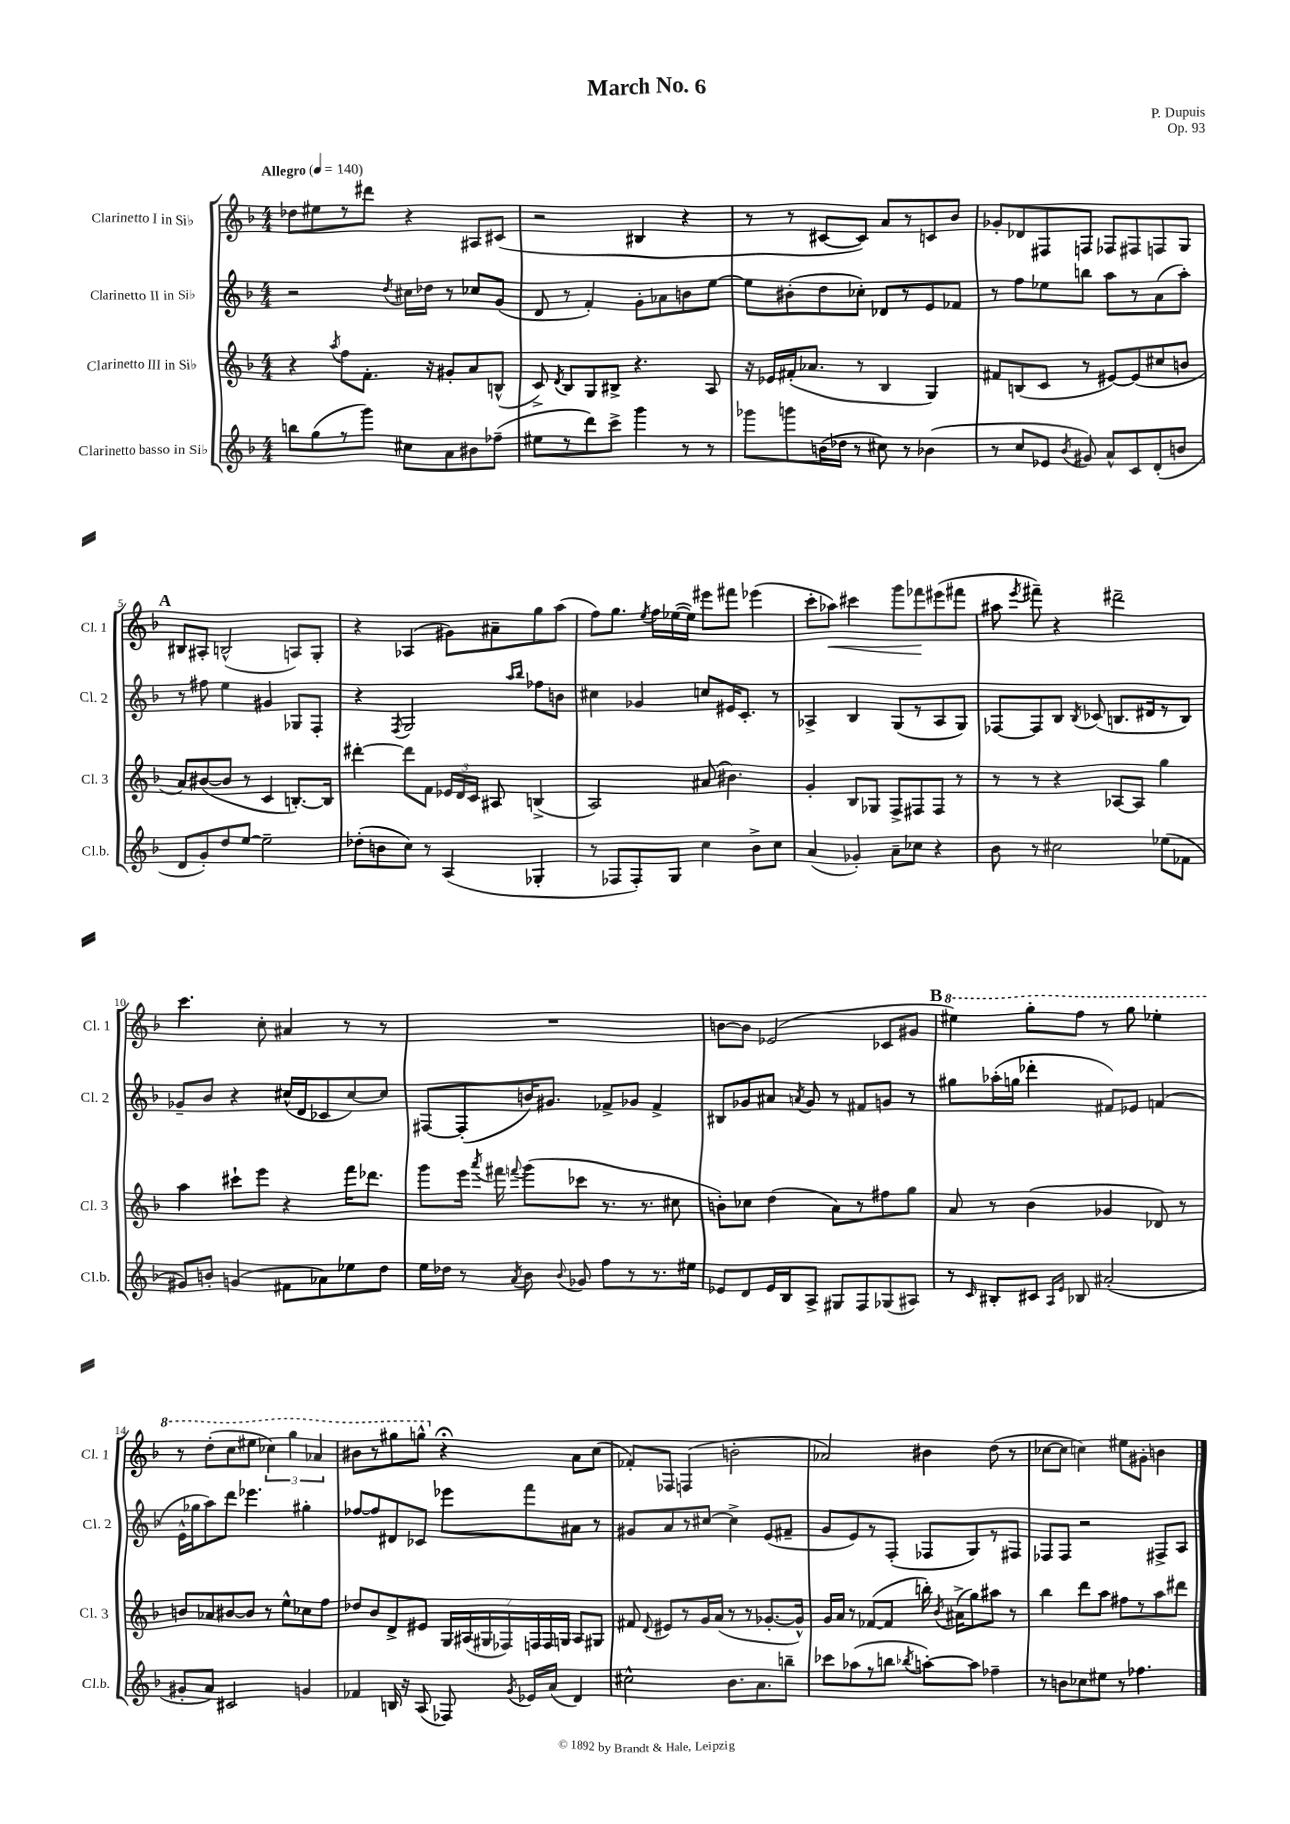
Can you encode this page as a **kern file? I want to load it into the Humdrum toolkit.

**kern	**kern	**kern	**kern	**dynam
*part4	*part3	*part2	*part1	*part1
*staff4	*staff3	*staff2	*staff1	*staff1
*I"Clarinetto basso in Si♭	*I"Clarinetto III in Si♭	*I"Clarinetto II in Si♭	*I"Clarinetto I in Si♭	*
*I'Cl.b.	*I'Cl. 3	*I'Cl. 2	*I'Cl. 1	*
*clefG2	*clefG2	*clefG2	*clefG2	*
*k[b-]	*k[b-]	*k[b-]	*k[b-]	*
*M4/4	*M4/4	*M4/4	*M4/4	*
*MM140	*MM140	*MM140	*MM140	*
=1	=1	=1	=1	=1
!	!	!	!LO:TX:a:B:t=Allegro	!
8bbn\L	4r	2r	8dd-X\L	.
(8gg\	.	.	8ee#X\	.
.	8qaa/	.	.	.
8r	8ff\L	.	8r	.
8ggg\J)	8.f'\J	.	8ddd#X\J	.
.	.	8qdd/	.	.
8cc#X\L	.	16cc#X\LL	4r	.
.	16r	16dd-X\JJ	.	.
8a\	8g#X'/L	8r	.	.
8b#X\	8a/	8cc-X/L	8A#X/L	.
(8ff-X~\J	(8Bn^^/J	(8g/J	(8c#X/J	.
=2	=2	=2	=2	=2
8ee#X\L	8c^/)	8d/	2r	.
.	8qd/	.	.	.
8r	8B-/L	8r	.	.
8ddd\)	8G/	4f'/)	.	.
8ccc^\J	8B#X^/J	.	.	.
4ggg\	4.r	8g'\L	4B#X/	.
.	.	8a-X\	.	.
8r	.	8bn\	4r	.
8r	8A/	[8ee\J	.	.
=3	=3	=3	=3	=3
8ggg-X\L	16r	8ee\L]	8r	.
.	16e-X/LL	.	.	.
8gggn\	(16f#X'/J	(8b#X'\	8r	.
.	8.a-X/J	.	.	.
(16bn\L	.	8dd\	[8c#X/L	.
16dd-X\JJ	.	.	.	.
8r	8r	8cc-X'\J)	8c#/J])	.
8cc#X\)	4B-/	8d-X/L	8a/L	.
8r	.	8r	8r	.
(4b-X\	4G/)	8e/	8cn/	.
.	.	8f-X/J	8b-/J	.
=4	=4	=4	=4	=4
8r	8f#X/L	8r	8g-X'/L	.
8cc/L	(8Bn/	8ff\L	8d-X/	.
8e-X/J	8c/J	8ee-X\	8F#X/	.
8qb-/	.	.	.	.
8g#X/)	8r	8bbn\J	8Fn/J	.
8a^^/L	[8e#X/L)	8aa\L	8F-X/L	.
8c/	(8e#/]	8r	8F#X/	.
(8d'/	8cc#X/	(8a\	8Fn/	.
8bn/J	8bn/J	8aa'\J)	8G/J	.
!!LO:LB:g=z
!!LO:REH:place=s1:t=A
=5	=5	=5	=5	=5
8d/L	8a/L)	8r	8B#X/L	.
8g'/)	([8b#X/	8ff#X\	8A#X'/J	.
8dd/	8b#/J]	4ee\	(2Bn^^/	.
[8ee/J	8r	.	.	.
2ee~\]	4c/	4g#X/	.	.
.	[8.Bn'/L)	8G-X/L	8An/L)	.
.	.	8F'/J	8G'/J	.
.	16B/Jk]	.	.	.
=6	=6	=6	=6	=6
(8dd-X'\L	[4ddd#X'\	4r	4r	.
8bn\	.	.	.	.
.	.	8qF/	.	.
8cc\J)	8ddd#\L]	2G/	(4A-X/	.
8r	8f\J	.	.	.
(4A/	24e-X/LL	.	8g#X\L)	.
.	24d/	.	.	.
.	24c/JJ	.	.	.
.	8A#X/	.	8a#X~\	.
.	.	16qqaa/LL	.	.
.	.	16qqbb-/JJ	.	.
4G-X'/	(4Bn^/	8ff-X\L	8gg\	.
.	.	8bn\J	(8aa\J	.
=7	=7	=7	=7	=7
8r	2A/)	4cc#X\	8ff\L)	.
8F-X/L	.	.	8.gg\J	.
8F-'/)	.	4g-X/	.	.
.	.	.	8qee/	.
.	.	.	16ff\LL	.
8G/J	.	.	([16ee-X\	.
.	.	.	16ee-\JJ])	.
4cc\	(8a#X/	8ccn/L	8eee#X\L	.
.	4.b#X\)	16e#X/K	8fff#X\J	.
.	.	8.c'/J	.	.
8b-^\L	.	.	(4eee-X\	.
8cc\J	.	8r	.	.
=8	=8	=8	=8	=8
(4a/	4g'/	4A-X^/	8ccc'\L	.
!	!	!	!	!LO:HP:b
.	.	.	8aa-X\J)	<
4g-X'/)	8B-/L	4B-/	4ccc#X\	.
.	8G-X/J	.	.	.
8a~\L	8F^/L	(8G/L	8ggg\L	.
8cc-X\J	8F#X/	8r	8fff-X\	.
4r	8F#/J	8A-/	(8eee#X\	[
.	8r	8G/J)	8fff#X\J	.
=9	=9	=9	=9	=9
8b-\	8r	[8F-X/L	8aa#X\	.
.	.	.	8qeee/	.
8r	8r	8F-/]	8fff#X~\)	.
2cc#X\	4r	8B-/J	4r	.
.	.	8qB-/	.	.
.	.	(8c-X/	.	.
.	[8A-X/L	8.Bn/L	2ddd#X~\	.
.	8A-/J]	.	.	.
.	.	16d#X/k	.	.
(8ee-X\L	4gg\	8r	.	.
8f-X\J	.	8B/J)	.	.
!!LO:LB:g=z
=10	=10	=10	=10	=10
8g#X/L)	4aa\	8g-X~/L	4.ccc\	.
8bn'/J	.	8b-/J	.	.
(4gn/	8ccc#X`\L	4r	.	.
.	8eee\J	.	8cc'\	.
8f#X\L	4r	(16cc#X^^/LL	4a#X/	.
.	.	16d/J	.	.
8a-X\)	.	8c-X/	.	.
8ee-X\	16fff\KL	[8cc#/)	8r	.
.	8.ddd-X\J	.	.	.
8dd\J	.	8cc#/J]	8r	.
=11	=11	=11	=11	=11
16ee\LL	8ggg\L	[8F#X/L	1r	.
16dd-X\JJ	.	.	.	.
8r	16eee\Jk	(8F#'/]	.	.
.	8qaaa/	.	.	.
.	16fff#X\	.	.	.
8qa/	8qqfffn/	.	.	.
8b-\	(8ggg\L	16bn/K)	.	.
.	.	8.g#X/J	.	.
8qqb-/	.	.	.	.
8g-X/	8ccc-X\J	.	.	.
8ff\L	8.r	8f-X^/L	.	.
8r	.	8g-X/J	.	.
.	8.r	.	.	.
8.r	.	4f-^/	.	.
.	8cc#X\	.	.	.
16ee#X\Jk	.	.	.	.
=12	=12	=12	=12	=12
8e-X/L	8bn'\L)	8B#X/L	[8bn\L	.
8d/	8cc-X\J	8g-X/	8b\J]	.
16e-/L	(4dd\	8a#X/J	(2e-X/	.
16B-/J	.	.	.	.
.	.	8qan/	.	.
8A^/J	.	8g-/	.	.
8G#X/L	8a\L)	8r	.	.
8F/	8r	8f#X/L	.	.
(8G-X/	8ff#X\	8gn/J	8c-X/L	.
8A#X/J)	8gg\J	8r	8g#X/J	.
!!LO:REH:place=s1:t=B
=13	=13	=13	=13	=13
*	*	*	*8va	*
8r	8a/	8gg#X\L	4eee#X\)	.
16qqc/	.	.	.	.
8B#X'/L	8r	(16aa-X'\L	.	.
.	.	16ggn\JJ	.	.
8c#X/J	(4b-\	4ddd-X'\	8ggg'\L	.
16qqA/LL	.	.	.	.
16qqe/JJ	.	.	.	.
8B-X/	.	.	8fff\J	.
(2a#X'/	4g-X/	8f#X/L)	8r	.
.	.	8e-X/J	8ggg\	.
.	8d-X/)	(4fn/	4eee-X'\	.
.	8r	.	.	.
!!LO:LB:g=z
=14	=14	=14	=14	=14
8g#X'/L	8bn/L	16e^^\LL	8r	.
.	.	16gg-X\J	.	.
8a/J)	8a-X/	8aa\)	(8ddd'\L	.
2c#X/	[8b#X/	8ddd\J	8ccc\	.
.	8b#/J]	4.eee-X\	8eee#X\J	.
.	8r	.	6ccc-X\)	.
.	8ee^^\L	.	.	.
.	.	.	6ggg\	.
4gn/	8cc-X\	4gg#X'\	.	.
.	.	.	6aa-X/	.
.	8ff\J	.	.	.
=15	=15	=15	=15	=15
4f-X/	8dd-X/L	[8ff-X/L	8bb#X\L	.
.	8b-/	8ff-/]	8r	.
16Bn/	8d^/	8d#X/	8ggg#X\	.
16r	.	.	.	.
(8A/	8e#X/J	8c-X/J	8gggn^^\J	.
*	*	*	*X8va	*
8F-X/)	28G/LL	8eee-X\L	4r;<	.
.	(28A#X/	.	.	.
.	28G#X/	.	.	.
.	28F-X/)	.	.	.
8qg/	.	.	.	.
16e-X/LL	.	8fff\	.	.
.	28Fn/	.	.	.
.	28F/	.	.	.
(16a/JJ	.	.	.	.
.	28Gn/JJ	.	.	.
4d/)	8A#/L	8a#X\J	8a\L	.
.	8G#X/J	8r	(8cc\J	.
=16	=16	=16	=16	=16
2cc#X^^\	8f#X/	8g#X/L	8f-X'/L)	.
.	8qqd/	.	.	.
.	8e#X/L	8a/	8F-X/J	.
.	8r	8r	(4Fn/	.
.	16g/L	[8cc#X/J	.	.
.	(16a/JJ	.	.	.
8.b-\L	8r	4cc#^\]	2bn'\	.
.	8r	.	.	.
8.a\	.	.	.	.
.	[8.g-X'/L	(8e/L	.	.
8bbn~\J	.	8f#X~/J	.	.
.	16g-^^/Jk])	.	.	.
=17	=17	=17	=17	=17
8ccc-X\L	16g/LL	8g/L	2a-X/)	.
.	16a/JJ	.	.	.
(8aa-X\	8r	8e/)	.	.
8r	([8f-X/L	8r	.	.
8bbn\J	8f-/J]	(8F'/J	.	.
8qbb-X/	.	.	.	.
[8aan'\L)	16bbn'\)	8F-X/L	4b#X\	.
.	8qb-/	.	.	.
.	(16a#X^\KL	.	.	.
8aa\J]	8gg\)	8G/)	.	.
4ff-X~\	8aa#X\J	8r	(8dd\	.
.	8r	8F#X/J	8r	.
=18	=18	=18	=18	=18
8r	4bb-\	8F-X/L	[8cc-X\L	.
8bn\L	.	8F-/J	8cc-\J]	.
8cc-X\	8ddd\L	2r	4ccn\)	.
8ee#X\J	8aa\J	.	.	.
8r	8ff#X\L	.	8ee#X\L	.
4.ff-X\	8r	.	8g#X'\J	.
.	8aa\	8F#X^/L	4bn\	.
.	8ddd#X\J	8A/J	.	.
==	==	==	==	==
*-	*-	*-	*-	*-
